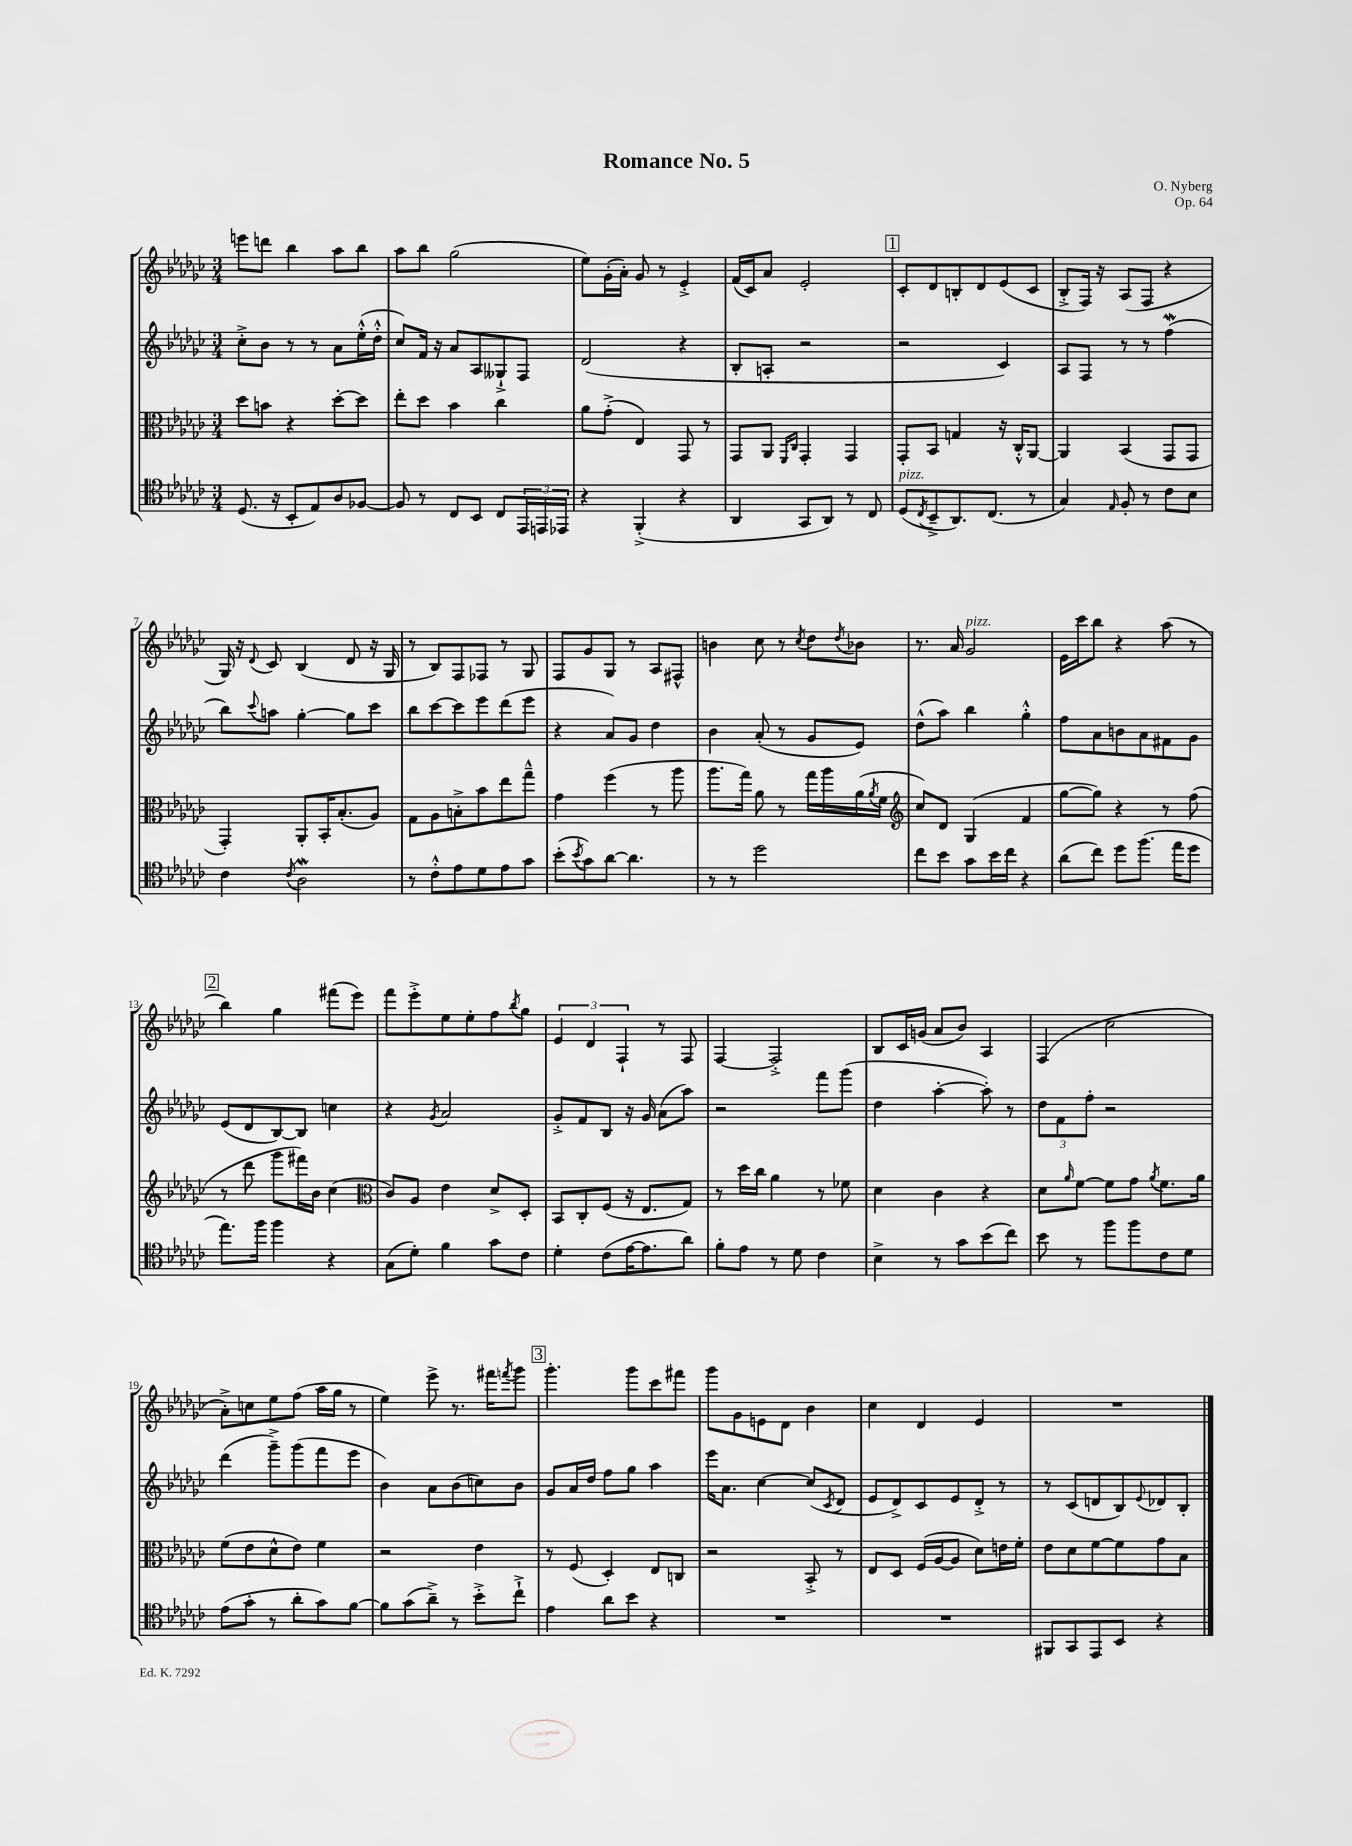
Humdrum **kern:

**kern	**kern	**kern	**kern
*staff4	*staff3	*staff2	*staff1
*clefC4	*clefC3	*clefG2	*clefG2
*k[b-e-a-d-g-c-]	*k[b-e-a-d-g-c-]	*k[b-e-a-d-g-c-]	*k[b-e-a-d-g-c-]
*M3/4	*M3/4	*M3/4	*M3/4
(8.D-	8dd-	8cc-'^	8eee
.	8b	8b-	8ddd
16r	.	.	.
8BB-'	4r	8r	4bb-
8E-)	.	8r	.
8A-	[8dd-'	8a-	8aa-
[8F-	8dd-]	(16ee-'^^	8bb-
.	.	16dd-'^^	.
=	=	=	=
8F-]	8ee-'	8cc-)	8aa-
8r	8dd-	16f	8bb-
.	.	16r	.
8C-	4b-	8a-	(2gg-
8BB-	.	8A-	.
8C-	4cc-	8G--`^	.
24EE-	.	8F	.
24EE	.	.	.
24EE-	.	.	.
=	=	=	=
4r	8a-	(2d-	8ee-)
.	(8g-'^	.	(16g-'
.	.	.	16a-')
(4FF'^	4E-)	.	8g-
.	.	.	8r
4r	8GG-	4r	4e-'^
.	8r	.	.
=	=	=	=
4AA-	8GG-	8B-'	(16f
.	.	.	16c-)
.	8AA-	8A'	8a-
.	16qqFF	.	.
.	16qqC-	.	.
8GG-	4GG-'	2r	2e-'
8AA-)	.	.	.
8r	4GG-	.	.
8C-	.	.	.
=	=	=	=
(8D-	8GG-'	2r	8c-'
8qC-	.	.	.
8BB-~^	8BB-	.	8d-
8.AA-)	4G	.	8B'
.	.	.	8d-
(8.C-	.	.	.
.	16r	4c-)	(8e-
.	16C-'^^	.	.
8r	[8AA-	.	8c-
=	=	=	=
4G-)	4AA-]	8A-	8B-'^
.	.	8F	16F)
.	.	.	16r
16qqE-	.	.	.
8F'	(4BB-	8r	(8A-
8r	.	8r	8F
8c-	8GG-	(4ff	4r
8B-	8GG-	.	.
=	=	=	=
4c-	4GG-')	8bb-)	16G-)
.	.	.	16r
.	.	8qqccc-	8qqd-
.	.	8aa	8c-
8qc-	.	.	.
2A-	8AA-'	[4gg-'	(4B-
.	16BB-'	.	.
.	(8.B-'	.	.
.	.	8gg-]	8d-
.	8A-)	8ccc-	16r
.	.	.	16G-
=	=	=	=
8r	8G-	8bb-	8r
8c-'^^	8A-	[8ccc-	8B-)
8e-	8B'^	8ccc-]	8F
8d-	8b-	8eee-	8F-
8e-	8ee-	(8ddd-	8r
8g-	8gg-~^^	8eee-	8G-
=	=	=	=
(8b-'	4g-	4r	8F
8qb-	.	.	.
8g-)	.	.	8g-
[8a-	(4ff	8a-)	8G-
4.a-]	.	8g-	8r
.	8r	4dd-	8A-
.	8aa-	.	8F#^^
=	=	=	=
8r	8.aa-	4b-	4b
8r	.	.	.
.	16gg-)	.	.
2dd-	8a-	(8a-'	8cc-
.	8r	8r	8r
.	.	.	8qcc-
.	16gg-	8g-	8dd-
.	16aa-	.	.
.	.	.	8qdd-
.	(16a-	8e-)	8b-
.	8qa-	.	.
.	16f	.	.
=	=	=	=
*	*clefG2	*	*
8cc-	8cc-)	(8dd-^^	8.r
8b-	8d-	8aa-)	.
.	.	.	16a-
8g-	(4G-	4bb-	2g-
16b-	.	.	.
16cc-	.	.	.
4r	4f	4gg-'^^	.
=	=	=	=
(8a-	[8gg-	8ff	16e-
.	.	.	16ccc-
8cc-)	8gg-])	8a-	8bb-
8dd-	4r	8b	4r
(8.ff	.	8a-	.
.	8r	8f#	(8aa-
16ee-	.	.	.
8dd-	(8ff	8g-	8r
=	=	=	=
8.ee-)	8r	(8e-	4bb-)
.	8ddd-	8d-	.
16ff	.	.	.
4ff	8ggg-	[8B-)	4gg-
.	16fff#)	8B-]	.
.	16b-	.	.
4r	(4cc-	4cc	(8fff#
.	.	.	8eee-)
=	=	=	=
*	*clefC3	*	*
(8G-	8c-)	4r	8fff
8d-')	8A-	.	8eee-'^
.	.	8qg-	.
4f	4e-	2a-	8ee-
.	.	.	8ee-'
8g-	8d-^	.	8ff
.	.	.	8qbb-
8c-	8D-'	.	8gg-
=	=	=	=
4d-'	8BB-	8g-'^	6e-
.	8C-'	8f	.
.	.	.	6d-
(8c-	(8F	8B-	.
.	.	.	6F`
[16e-	16r	16r	.
8.e-]	8.E-	16g-	.
.	.	(8a-	8r
8a-)	8G-)	8aa-)	8F
=	=	=	=
8f'	8r	2r	[4F
8e-	16dd-	.	.
.	16cc-	.	.
8r	4a-	.	2F'^]
8d-	.	.	.
4c-	8r	8fff	.
.	8f-	(8ggg-	.
=	=	=	=
4B-^	4d-	4dd-	8B-
.	.	.	16c-
.	.	.	(16g
8r	4c-	[4aa-'	8a-
8g-	.	.	8b-)
(8b-	4r	8aa-'])	4A-
8cc-)	.	8r	.
=	=	=	=
8b-	8d-	12dd-	(4F
.	.	12f	.
.	16qqa-	.	.
8r	[8f	.	.
.	.	12ff'	.
8ff	8f]	2r	2cc-
8ff	8g-	.	.
.	8qa-	.	.
8c-	8.f	.	.
8d-	.	.	.
.	16a-	.	.
=	=	=	=
(8e-	(8f	(4ddd-	8a-'^)
8g-'	8e-	.	8cc
8r	8d-^^	8ggg-~^)	8ee-
8a-'	8e-)	(8ggg-	(8ff
8g-)	4f	8fff	16aa-
.	.	.	16gg-
[8f	.	8eee-	8r
=	=	=	=
8f]	2r	4b-)	4ee-)
(8g-	.	.	.
8a-~^)	.	8a-	8eee-^
8r	.	(8b-	8.r
8b-'^	4e-	8cc)	.
.	.	.	16fff#
.	.	.	8qfff
8cc-`^	.	8b-	8ggg-
=	=	=	=
4e-	8r	8g-	4.ggg-'
.	(8F	16a-	.
.	.	16dd-	.
8a-	4D-')	8ff	.
8b-	.	8gg-	8ggg-
4r	8E-	4aa-	8ccc-
.	8C	.	8fff#
=	=	=	=
2.r	2r	16eee-	8ggg-
.	.	8.a-	.
.	.	.	8g-
.	.	[4cc-	8e
.	.	.	8d-
.	8BB-'^	(8cc-]	4b-
.	.	8qc-	.
.	8r	8d-	.
=	=	=	=
2.r	8E-	8e-	4cc-
.	8D-	8d-^)	.
.	(16F	8c-	4d-
.	[16A-	.	.
.	8A-]	8e-	.
.	8d-)	8d-'^	4e-
.	16e	8r	.
.	16f'	.	.
=	=	=	=
8FF#	8e-	8r	2.r
8GG-	8d-	(8c-	.
8EE-	[8f	8d	.
8BB-	8f]	8B-)	.
.	.	8qqe-	.
4r	8g-	8d-	.
.	8B-	8B-'	.
==	==	==	==
*-	*-	*-	*-
